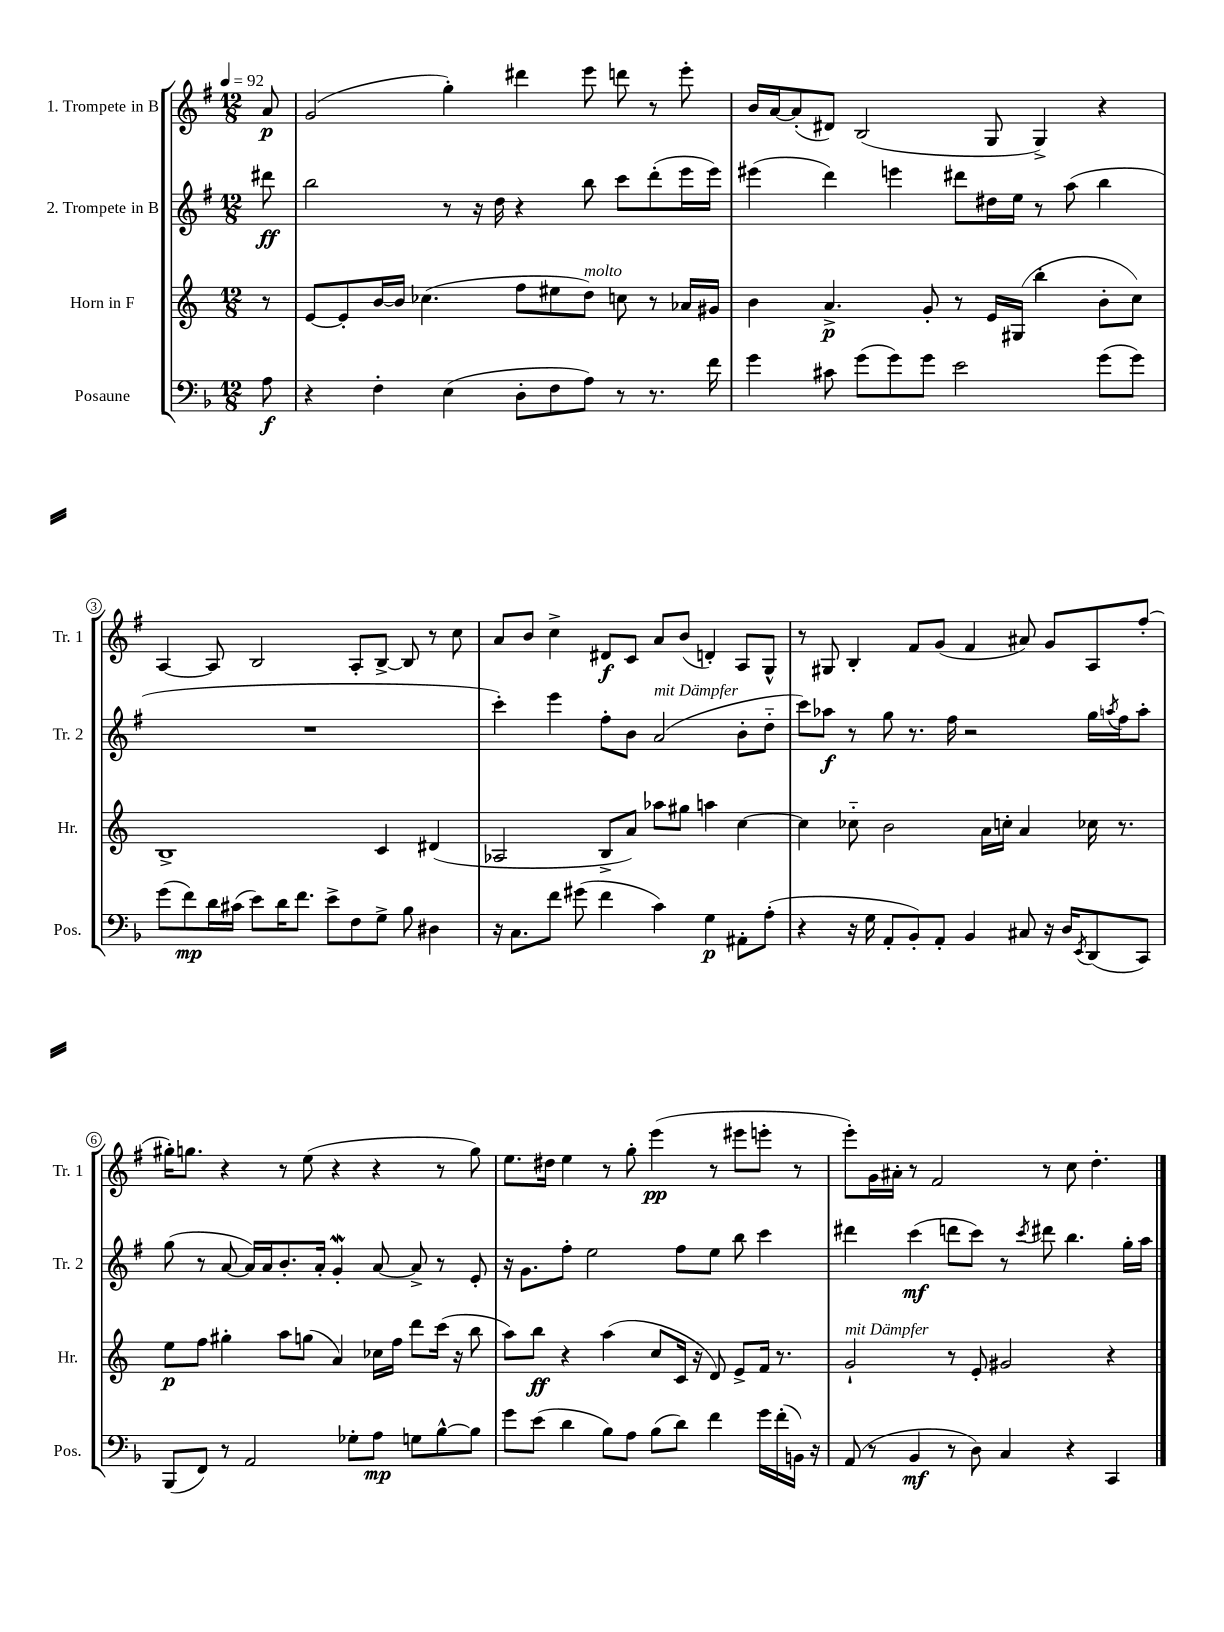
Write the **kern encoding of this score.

**kern	**kern	**kern	**kern
*staff4	*staff3	*staff2	*staff1
*clefF4	*clefG2	*clefG2	*clefG2
*k[b-]	*k[]	*k[f#]	*k[f#]
*M12/8	*M12/8	*M12/8	*M12/8
*MM92	*MM92	*MM92	*MM92
8A\	8r	8ddd#\	8a/
=	=	=	=
4r	[8e/L	2bb\	(2g/
.	8e'/]	.	.
4F'\	[16b/L	.	.
.	16b/]JJ	.	.
.	(4.cc-\	.	.
(4E\	.	8r	4gg'\)
.	.	16r	.
.	.	16dd\	.
8D'\L	8ff\L	4r	4ddd#\
8F\	8ee#\	.	.
8A\J)	8dd\J)	8bb\	8eee\
8r	8cc\	8ccc\L	8ddd\
8.r	8r	(8ddd'\	8r
.	16a-/LL	16eee\L	8eee'\
16f\	16g#/JJ	16eee\JJ)	.
=	=	=	=
4g\	4b\	(4eee#\	16b/LL
.	.	.	[16a/J
.	.	.	(8a'/]
8c#\	4.a^/	4ddd\)	8d#/J)
(8g\L	.	.	(2B/
8g\)	.	4eee\	.
8g\J	8g'/	.	.
2e\	8r	8ddd#\L	.
.	16e/LL	16dd#\L	8G/
.	(16G#/JJ	16ee\JJ	.
.	4bb'\	8r	4G^/)
.	.	(8aa\	.
(8g\L	8b'\L	4bb\	4r
8g\J)	8cc\J)	.	.
=	=	=	=
(8g\L	1B^	1.r	[4A/
8f\)	.	.	.
16d\L	.	.	8A/]
(16c#\JJ	.	.	.
8e\L)	.	.	2B/
16d\K	.	.	.
8.f\J	.	.	.
8e^\L	.	.	.
8F\	.	.	8A'/L
8G^\J	4c/	.	[8B^/J
8B-\	.	.	8B/]
4D#\	(4d#/	.	8r
.	.	.	8cc\
=	=	=	=
16r	2A-/	4ccc'\)	8a/L
8.C\L	.	.	.
.	.	.	8b/J
8f\J	.	4eee\	4cc^\
(8g#\	.	.	.
4f\	8B^/L	8ff#'\L	8d#/L
.	8a/J)	8b\J	8c/J
4c\)	8aa-\L	(2a/	8a/L
.	8gg#\J	.	(8b/J
4G\	4aa\	.	4d'/)
8AA#'\L	[4cc\	8b'\L	8A/L
(8A'\J	.	8dd'~\J	8G^^/J
=	=	=	=
4r	4cc\]	8ccc\L)	8r
.	.	8aa-\J	8G#/
16r	8cc-'~\	8r	4B'/
16G\	.	.	.
8AA'/L	2b\	8gg\	.
8BB-'/)	.	8.r	8f#/L
8AA'/J	.	.	(8g/J
.	.	16ff#\	.
4BB-/	.	2r	4f#/
.	16a\LL	.	.
.	16cc'\JJ	.	.
8C#/	4a/	.	8a#/)
16r	.	.	8g/L
16D/LK	.	.	.
8qEE/	.	.	.
(8DD/	16cc-\	16gg\LL	8A/
.	.	8qaa/	.
.	8.r	16ff#\J	.
8CC/J)	.	8aa'\J	(8ff#'/J
=	=	=	=
(8BBB-/L	8ee\L	(8gg\	16gg#'\LK)
.	.	.	8.gg\J
8FF/J)	8ff\J	8r	.
8r	4gg#'\	[8a/	4r
2AA/	.	16a/]LL)	.
.	.	16a/J	.
.	8aa\L	8.b'/	8r
.	(8gg\J	.	(8ee\
.	.	16a'/Jk	.
.	4a/)	4g'/	4r
8G-'\L	.	.	.
8A\J	16cc-\LL	[8a/	4r
.	16ff\JJ	.	.
8G\L	8ddd\L	8a^/]	.
[8B-^^\	(16ccc\Jk	8r	8r
.	16r	.	.
8B-\]J	8bb\	8e'/	8gg\)
=	=	=	=
8g\L	8aa\L)	16r	8.ee\L
.	.	8.g\L	.
(8e\J	8bb\J	.	.
.	.	.	16dd#\Jk
4d\	4r	8ff#'\J	4ee\
.	.	2ee\	.
8B-\L)	(4aa\	.	8r
8A\J	.	.	8gg'\
(8B-\L	8cc/L	.	(4eee\
8d\J)	16c/Jk	8ff#\L	.
.	16r	.	.
4f\	8d/)	8ee\J	8r
.	8e^/L	8bb\	8eee#\L
16g\LL	16f/Jk	4ccc\	8eee'\J
(16f'\	8.r	.	.
16BB\JJ)	.	.	8r
16r	.	.	.
=	=	=	=
(8AA/	2g`/	4ddd#\	8eee'\L)
8r	.	.	16g\L
.	.	.	16a#'\JJ
4BB-/	.	(4ccc\	8r
.	.	.	2f#/
8r	8r	8ddd\L	.
8D\)	8e'/	8ccc\J)	.
4C/	2g#/	8r	.
.	.	8qccc/	.
.	.	8ddd#\	8r
4r	.	4.bb\	8cc\
.	.	.	4.dd'\
4CC/	4r	.	.
.	.	16gg'\LL	.
.	.	16aa\JJ	.
==	==	==	==
*-	*-	*-	*-
